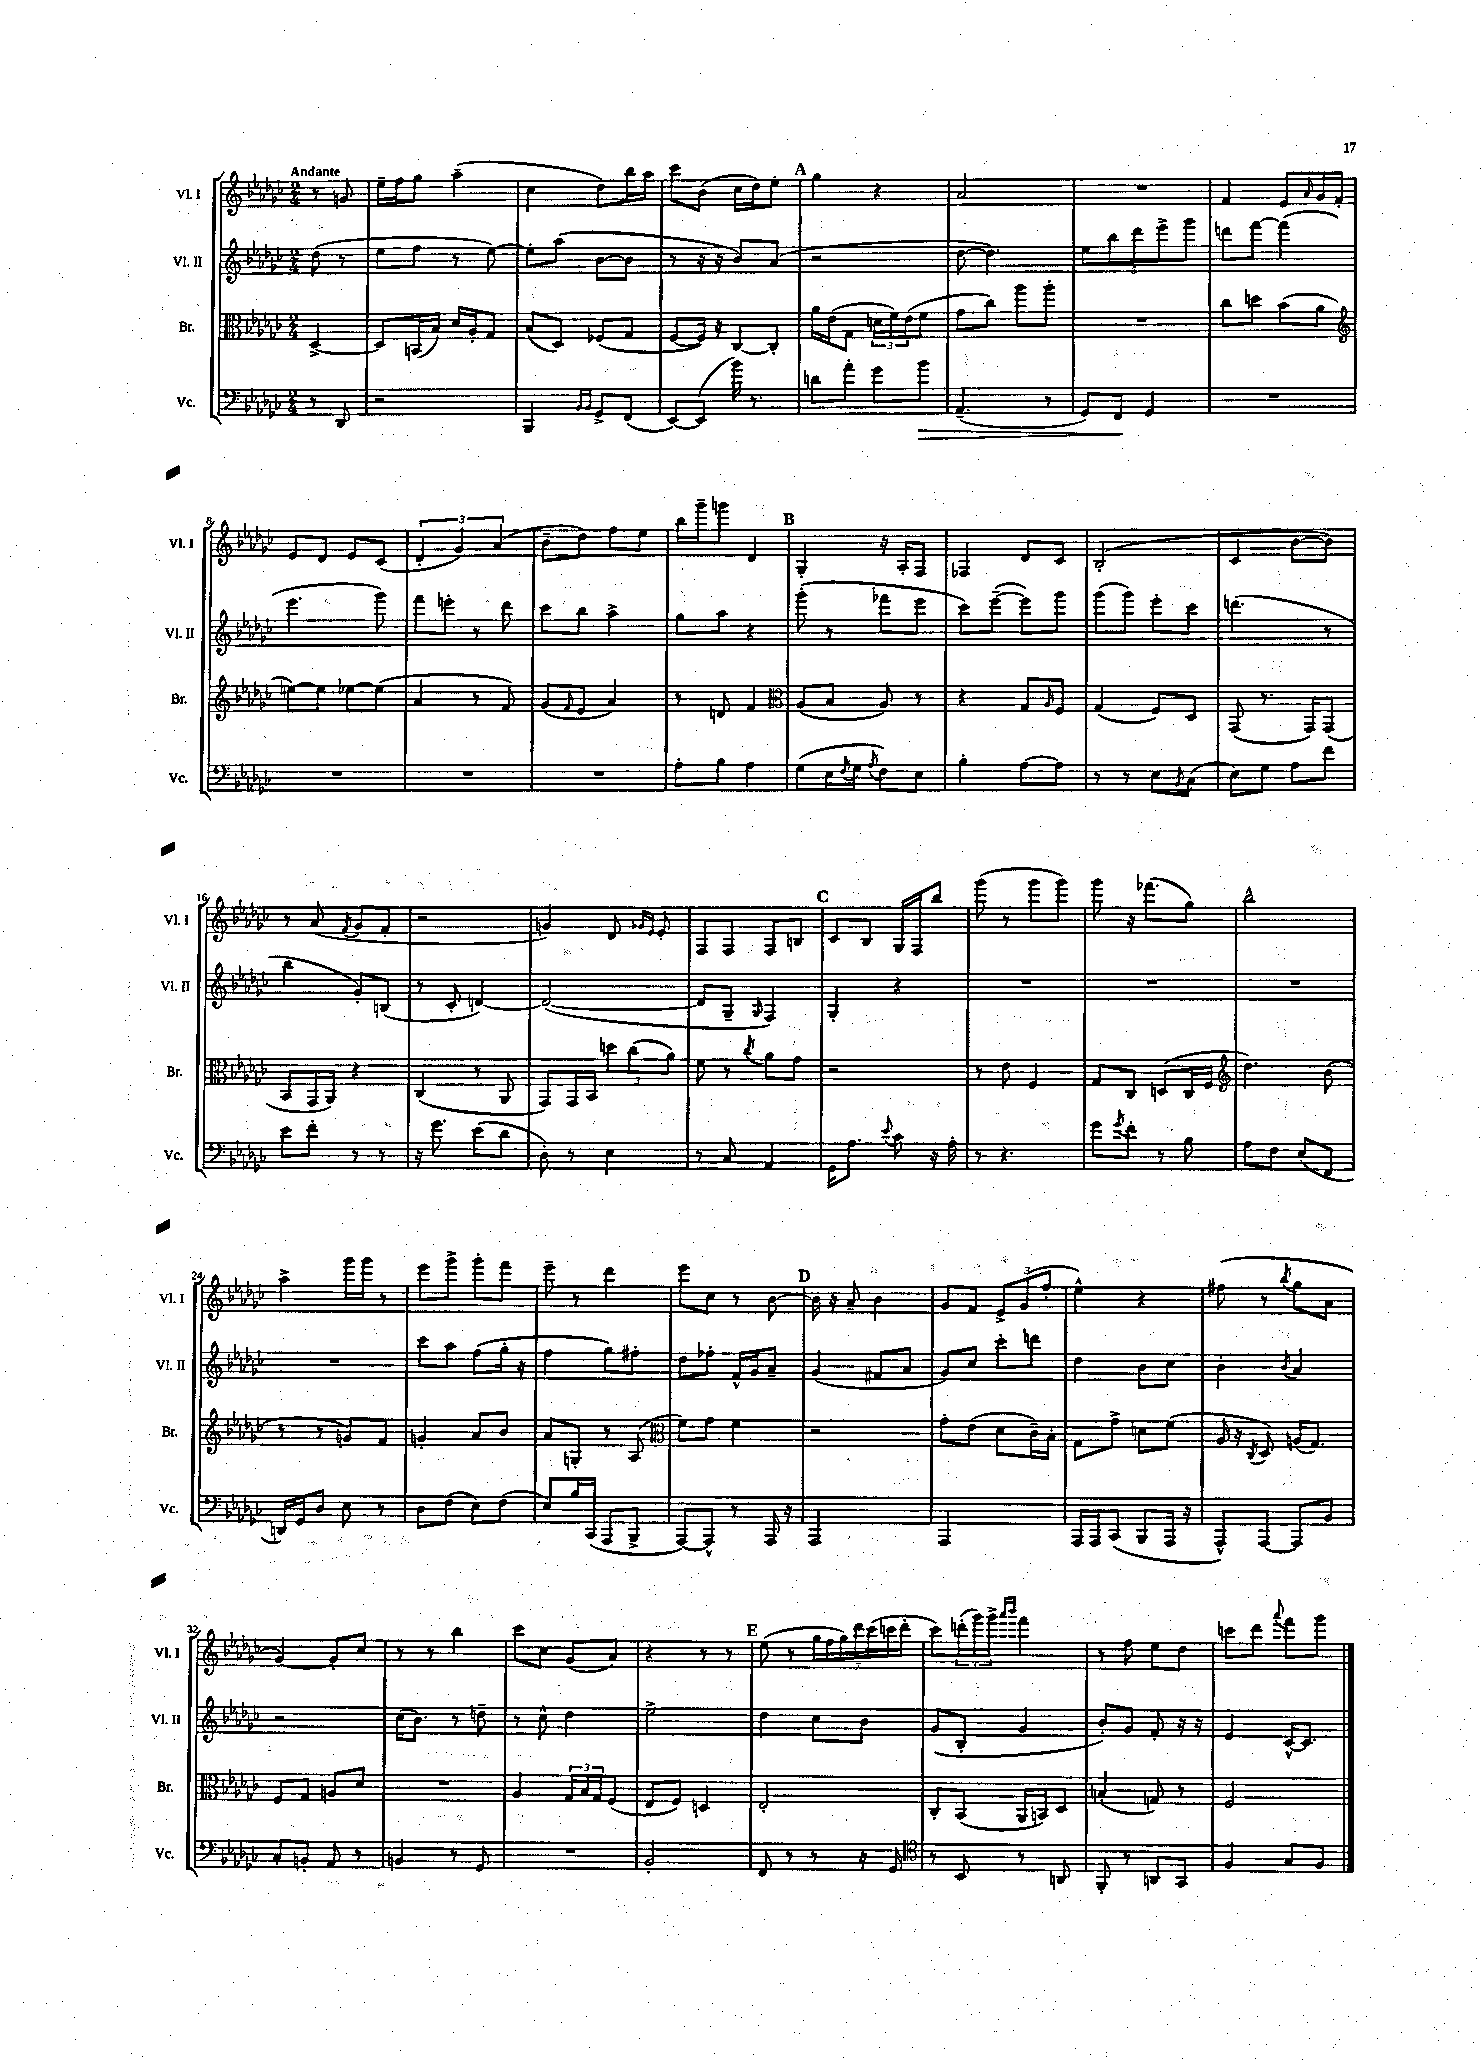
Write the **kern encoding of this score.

**kern	**kern	**kern	**kern
*staff4	*staff3	*staff2	*staff1
*clefF4	*clefC3	*clefG2	*clefG2
*k[b-e-a-d-g-c-]	*k[b-e-a-d-g-c-]	*k[b-e-a-d-g-c-]	*k[b-e-a-d-g-c-]
*M2/4	*M2/4	*M2/4	*M2/4
8r	[4D-^	(8dd-	8r
8DD-	.	8r	8g
=	=	=	=
2r	8D-]	8ee-	16ee-~
.	.	.	16ff
.	(16BB	8ff	8gg-
.	16B-)	.	.
.	16d-	8r	(4aa-~
.	16A-'	.	.
.	8G-	[8ee-)	.
=	=	=	=
4BBB-	(8B-	8ee-']	4cc-
.	8D-)	(8aa-	.
16qqBB-	.	.	.
16qqBB-	.	.	.
8GG-^	(8F-	[8b-	8dd-)
(8FF	8G-	8b-]	16bb-
.	.	.	16aa-
=	=	=	=
[8EE-)	[8F	8r	8ccc-
(8EE-]	16F])	16r	(8b-
.	16r	16r	.
16b-)	[8C-	8b-)	16cc-
8.r	.	.	16dd-)
.	8C-']	(8a-	8ee-'
=	=	=	=
8d	16a-	2r	4gg-
.	(16e-	.	.
8a-'	8G-	.	.
8g-	24d	.	4r
.	24f)	.	.
.	(24e-	.	.
8b-	8f	.	.
=	=	=	=
(4.AA-~	8g-	[8dd-	2a-
.	8cc-)	4.dd-])	.
.	8aa-	.	.
8r	8aa-'	.	.
=	=	=	=
8GG-)	2r	10ee-	2r
.	.	10bb-	.
8FF	.	.	.
.	.	10ddd-	.
4GG-	.	.	.
.	.	10eee-^	.
.	.	10ggg-	.
=	=	=	=
2r	8cc-	8ddd	4f
.	8dd	[8fff	.
.	(8b-	(4fff]	8e-
.	.	.	16qqa-
.	8a-	.	16g-
.	.	.	16f'
=	=	=	=
*	*clefG2	*	*
2r	[8ee)	4.eee-	8e-
.	8ee]	.	8d-
.	[8ee-	.	8e-
.	(8ee-]	8ggg-)	(8c-
=	=	=	=
2r	4a-	8fff	6d-'
.	.	8eee'	.
.	.	.	6g-)
.	8r	8r	.
.	.	.	(6a-
.	8f)	8ddd-	.
=	=	=	=
2r	(8g-	8ccc-	8b-~
.	16qqf	.	.
.	8e-	8bb-	8dd-)
.	4a-)	4aa-^	8ff
.	.	.	8ee-
=	=	=	=
8A-'	8r	8gg-	16bb-
.	.	.	16ggg-~
8B-	8d	8aa-	8ggg
4A-	4f	4r	4d-
=	=	=	=
*	*clefC3	*	*
(8G-	(8A-	(8ggg-'	4G-'
16E-	8B-	8r	.
8qF	.	.	.
16G-	.	.	.
8qA-	.	.	.
8F)	8A-)	8fff-	16r
.	.	.	16A-'
8E-	8r	8eee-	8F
=	=	=	=
4B-'	4r	8ccc-)	4F-
.	.	([8eee-~	.
[8A-	8G-	8eee-])	8d-
.	16qqA-	.	.
8A-]	8F	8ggg-	8c-
=	=	=	=
8r	(4G-	(8ggg-	(2B-'
8r	.	8ggg-)	.
8E-	8F)	8eee-'	.
8qBB-	.	.	.
(8C-	8D-	8ccc-	.
=	=	=	=
8E-)	(8GG-	(4.ddd	4c-
8G-	8.r	.	.
8A-	.	.	[8b-
.	16GG-)	.	.
8f	(8GG-	8r	8b-])
=	=	=	=
8e-	8BB-	4bb-	8r
8f'	16GG-	.	(8a-
.	16AA-)	.	.
.	.	.	8qf
8r	4r	8g-')	8g-
8r	.	(8B	8f'
=	=	=	=
16r	(4C-	8r	2r
8.g-	.	.	.
.	.	8c-'	.
(8e-	8r	[4d)	.
8d-	8AA-	.	.
=	=	=	=
8D-')	8GG-)	(2d_	4g)
8r	16GG-	.	.
.	16BB-	.	.
4E-	12dd	.	8d-
.	(12cc-	.	.
.	.	.	16qqg-
.	.	.	16qqe-
.	.	.	8e-'
.	12a-)	.	.
=	=	=	=
8r	8f	8d]	8F
8C-	8r	8G-~	8F
.	8qcc-	16qqG-	.
4AA-	8a-	4F)	8F
.	8g-	.	8B
=	=	=	=
16GG-	2r	4G-'	8c-
8.A-	.	.	.
.	.	.	8B-
8qqe-	.	.	.
8c-	.	4r	16G-
.	.	.	16F
16r	.	.	8bb-
16A-'	.	.	.
=	=	=	=
8r	8r	2r	(8ggg-
4.r	8e-	.	8r
.	4F	.	8ggg-
.	.	.	8ggg-)
=	=	=	=
8g-	8G-	2r	8ggg-
8qg-	.	.	.
8f'	8C-	.	16r
.	.	.	(8.fff-
8r	(8D	.	.
8B-	16C-	.	8gg-)
.	16F	.	.
=	=	=	=
*	*clefG2	*	*
8A-	4.dd-)	2r	2bb-^^
8F	.	.	.
(8E-	.	.	.
8FF	(8b-	.	.
=	=	=	=
16DD)	8r	2r	4aa-^
16GG-	.	.	.
8D-	8r	.	.
8E-	8g)	.	16ggg-
.	.	.	16ggg-
8r	8f	.	8r
=	=	=	=
8D-	4g'	8ccc-	8eee-
(8F	.	8aa-	8ggg-^
8E-)	8a-	(8ff	8ggg-'
(8F	8b-	16gg-'	8fff
.	.	16r	.
=	=	=	=
8E-)	8a-	4ff	8eee-~
16B-	8G'	.	8r
(16CC-	.	.	.
8AAA-	8r	8gg-)	4ddd-
8BBB-^	(8A-	8ff#'	.
=	=	=	=
*	*clefC3	*	*
[8AAA-)	8f)	8dd-	8eee-
8AAA-^^]	8g-	8ff-'	8cc-
8r	4f	16f^^	8r
.	.	16g-	.
16AAA-	.	8a-~	[8b-
16r	.	.	.
=	=	=	=
2AAA-	2r	(4g-	16b-]
.	.	.	16r
.	.	.	8a-~
.	.	8f#	4b-
.	.	8a-	.
=	=	=	=
2AAA-	8g-'	8g-)	8g-
.	(8e-	8cc-	8f
.	8d-	8ccc-'	12e-^
.	.	.	(12g-
.	16c-~)	8ddd	.
.	.	.	12ff'
.	16B-'	.	.
=	=	=	=
16AAA-	8G-	4dd-	4ee-^^)
16AAA-	.	.	.
(8CC-	8g-^	.	.
8BBB-	8d	8b-	4r
16AAA-	(8f	8cc-	.
16r	.	.	.
=	=	=	=
8AAA-^^)	16A-	4b-'	(8ff#
.	16r	.	.
.	8qC-	.	.
[8AAA-	8D-)	.	8r
.	.	8qb-	8qbb-
8AAA-]	(16A	4a-	8gg-
.	8.G-)	.	.
8BB-	.	.	8a-
=	=	=	=
8C-'	8F	2r	[4g-)
8BB'	8G-	.	.
8AA-	8A	.	8g-']
8r	8d-	.	8cc-
=	=	=	=
4BB	2r	(16cc-	8r
.	.	8.b-)	.
.	.	.	8r
8r	.	8r	4bb-
8GG-	.	8dd~	.
=	=	=	=
2r	4A-	8r	8ccc-
.	.	8cc-^^	8cc-
.	24G-	4dd-	(8g-
.	24B-	.	.
.	24G-	.	.
.	(8F	.	8a-)
=	=	=	=
2BB-'	8E-	2ee-^	4r
.	8F)	.	.
.	4D	.	8r
.	.	.	8r
=	=	=	=
8FF	2E-'	4dd-	(8ee-
8r	.	.	8r
8r	.	8cc-	28gg-
.	.	.	28ff
.	.	.	28gg-)
.	.	.	28ddd-
16r	.	8b-	.
.	.	.	(28ccc-
.	.	.	28ccc
16GG-	.	.	.
.	.	.	28ddd-'
=	=	=	=
*clefC4	*	*	*
8r	8C-'	(8g-	8ccc-)
8BB-	(8BB-	8B-'	(24ddd'
.	.	.	24ggg-)
.	.	.	24ggg-^
.	.	.	16qqaaa-
.	.	.	16qqbbb-
8r	16AA-	4g-	4fff
.	16BB)	.	.
8AA	8D-	.	.
=	=	=	=
8FF'	(4B'	8b-')	8r
8r	.	8g-	8ff
8AA	8G)	8f'	8ee-
8GG-	8r	16r	8dd-
.	.	16r	.
=	=	=	=
4F	2F	4e-	8ccc
.	.	.	8ddd-
.	.	.	8qqaaa-
8G-	.	[16c-^^	8fff
.	.	8.c-]	.
8F	.	.	8ggg-
==	==	==	==
*-	*-	*-	*-
